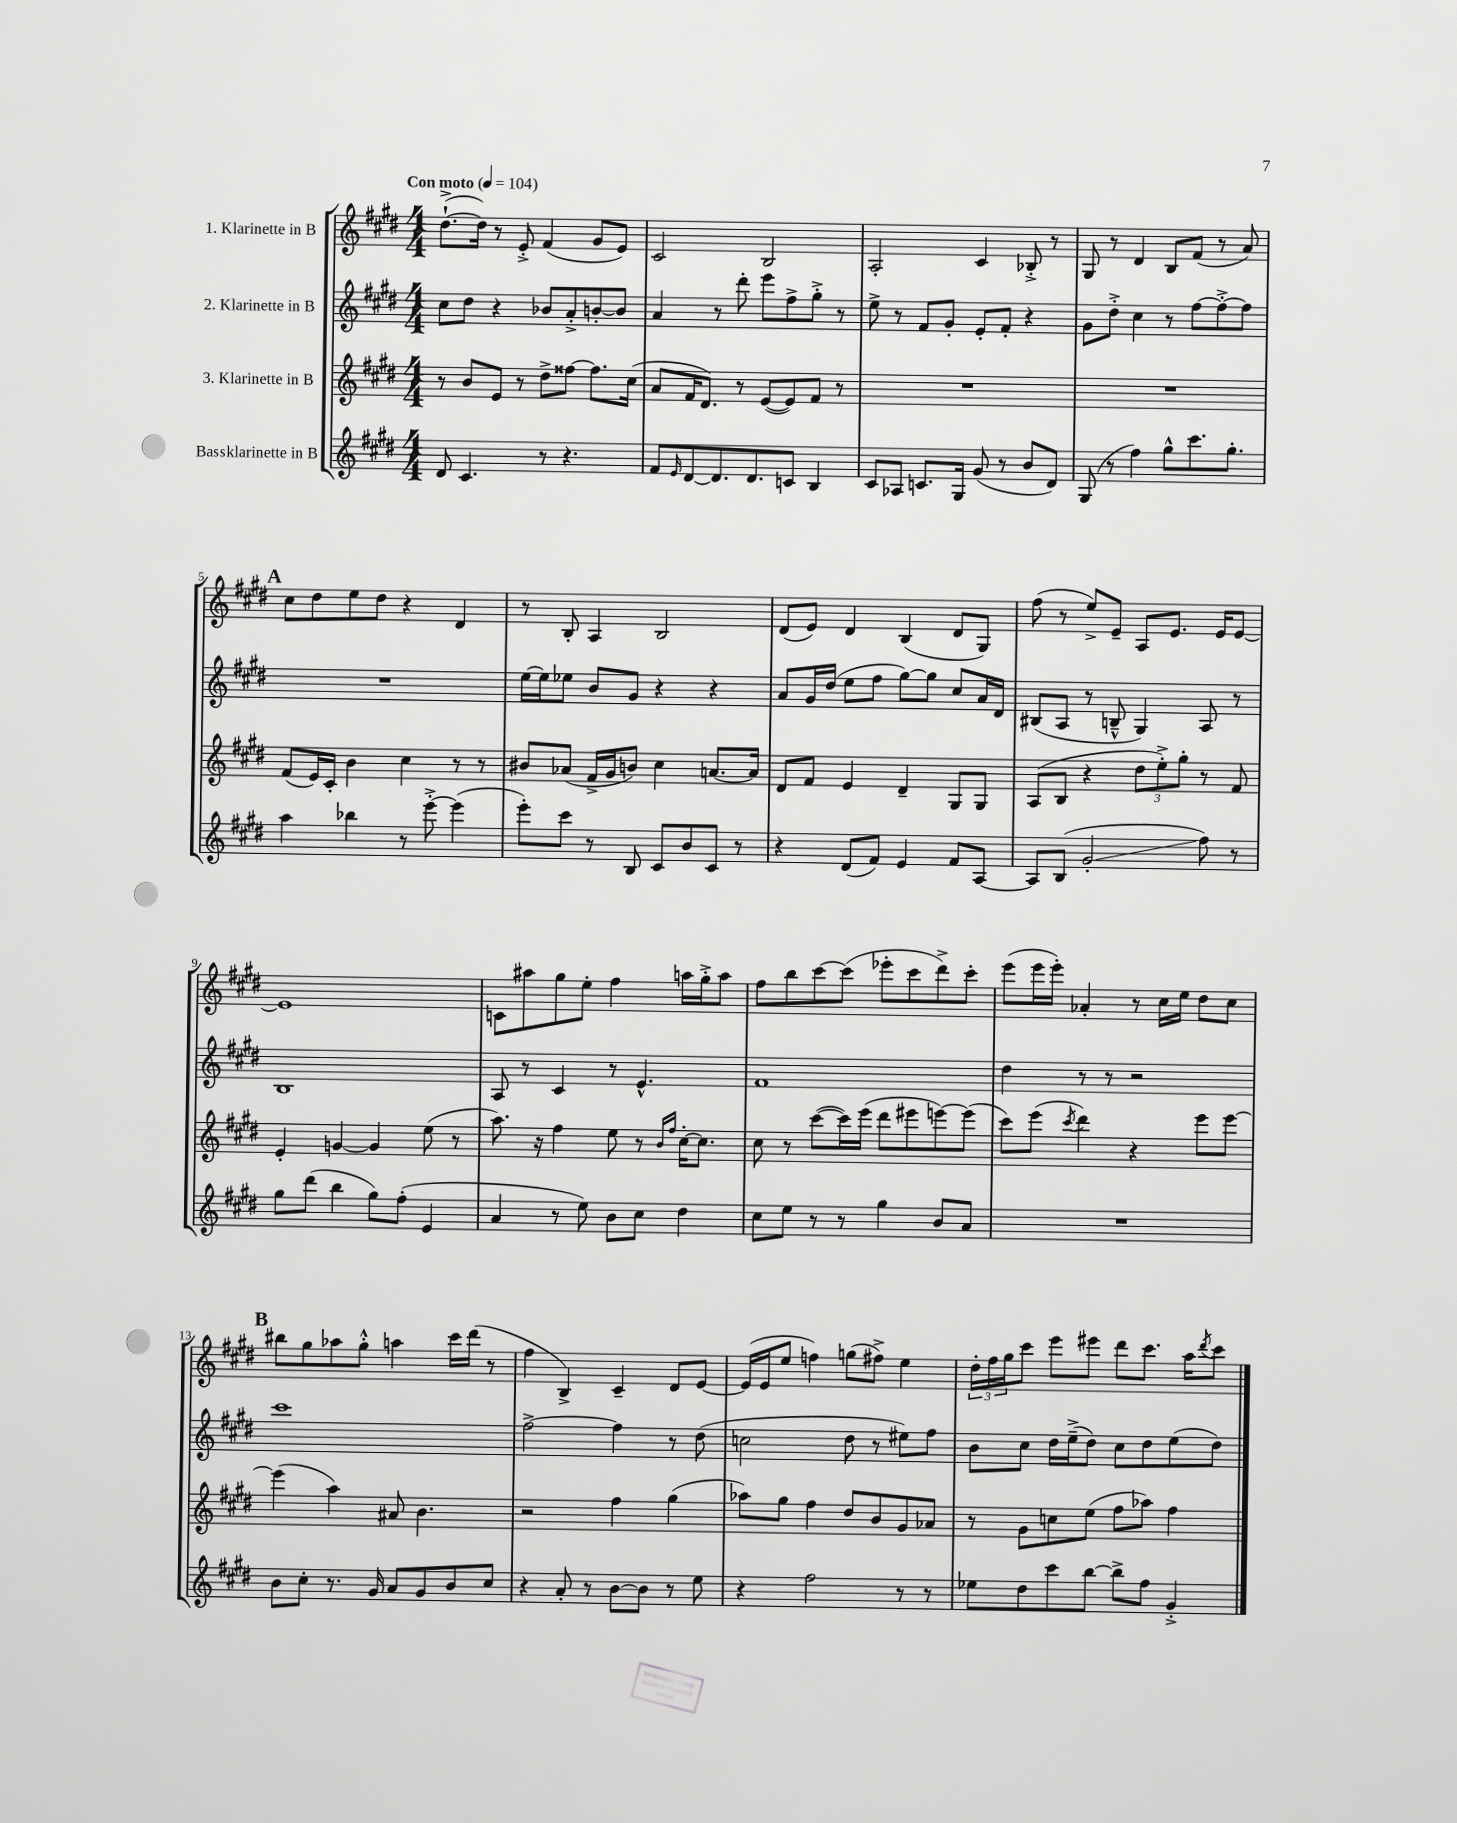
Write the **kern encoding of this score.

**kern	**kern	**kern	**kern
*staff4	*staff3	*staff2	*staff1
*clefG2	*clefG2	*clefG2	*clefG2
*k[f#c#g#d#]	*k[f#c#g#d#]	*k[f#c#g#d#]	*k[f#c#g#d#]
*M4/4	*M4/4	*M4/4	*M4/4
*MM104	*MM104	*MM104	*MM104
8d#/	8r	8cc#\L	([8.dd#`^\L
4.c#/	8b/L	8dd#\J	.
.	.	.	16dd#\]Jk)
.	8e/J	4r	8r
.	8r	.	8e'^/
8r	8dd#^\L	8b-/L	(4f#/
4.r	[8ff##\J	8a'^/	.
.	8.ff##\]L	[8b'/	8g#/L
.	.	8b/]J	8e/J)
.	(16cc#\Jk	.	.
=	=	=	=
8f#/L	8a/L	4a/	2c#/
16qqe/	.	.	.
[8d#/	16f#/K	.	.
.	8.d#/J)	.	.
8.d#/]	.	8r	.
.	8r	8ddd#'\	.
8.d#/	.	.	.
.	([8e/L	8eee\L	2B/
8c/J	8e/])	8ff#^\	.
4B/	8f#/J	8gg#'^\J	.
.	8r	8r	.
=	=	=	=
8c#/L	1r	8ee^\	2A'/
8A-/J	.	8r	.
8.c/L	.	8f#/L	.
.	.	8g#'/J	.
16G#/Jk	.	.	.
(8g#/	.	8e'/L	4c#/
8r	.	8f#'/J	.
8b/L	.	4r	8B-'^/
8d#/J)	.	.	8r
=	=	=	=
(8G#/	1r	8g#\L	8G#/
8r	.	8dd#'^\J	8r
4ff#\)	.	4cc#\	4d#/
8gg#^^\L	.	8r	8B/L
8.ccc#\	.	[8ff#\L	(8f#/J
.	.	8ff#'^\_	8r
8.gg#'\J	.	.	.
.	.	8ff#\]J	8a/)
=	=	=	=
4aa\	(8f#/L	1r	8cc#\L
.	16e/L)	.	8dd#\
.	16c#'/JJ	.	.
4bb-\	4b\	.	8ee\
.	.	.	8dd#\J
8r	4cc#\	.	4r
[8eee'^\	.	.	.
(4eee\]	8r	.	4d#/
.	8r	.	.
=	=	=	=
8eee'\L)	8b#/L	[16ee\LL	8r
.	.	16ee\]J	.
8ccc#\J	(8a-/J	8ee-\J	8B'/
8r	16f#^/LL	8b/L	4A/
.	16g#/J	.	.
8B/	8b/J)	8g#/J	.
8c#/L	4cc#\	4r	2B/
8b/	.	.	.
8c#/J	[8.a/L	4r	.
8r	.	.	.
.	16a/]Jk	.	.
=	=	=	=
4r	8d#/L	8a/L	(8d#/L
.	8f#/J	16g#/L	8e/J)
.	.	(16dd#/JJ	.
(8d#/L	4e/	8ee\L	4d#/
8f#/J)	.	8ff#\J	.
4e/	4d#~/	[8gg#\L)	(4B/
.	.	8gg#\]J	.
8f#/L	8G#/L	8cc#/L	8d#/L
[8A/J	8G#/J	16a/L	8G#/J)
.	.	16d#/JJ	.
=	=	=	=
8A/]L	(8A/L	(8B#/L	(8ff#\
(8B/J	8B/J	8A/J	8r
2g#'/	4r	8r	8ee^/L)
.	.	8B~^^/	8e~/J
.	12dd#\L	4G#/)	8A/L
.	12ee'^\)	.	.
.	.	.	8.e/J
.	12gg#'\J	.	.
8ff#\)	8r	8A/	.
.	.	.	16e/LK
8r	8f#/	8r	[8e/J
=	=	=	=
8gg#\L	4e'/	1B	1e]
(8ddd#\J	.	.	.
4bb\	[4g/	.	.
8gg#\L)	4g/]	.	.
(8ff#'\J	.	.	.
4e/	(8ee\	.	.
.	8r	.	.
=	=	=	=
4a/	8.aa\)	8A/	8c\L
.	.	8r	8aa#\
.	16r	.	.
8r	4ff#\	4c#/	8gg#\
8ee\)	.	.	8ee'\J
8b\L	8ee\	8r	4ff#\
8cc#\J	8r	4.e^^/	.
.	16qqb/LL	.	.
.	16qqff#/JJ	.	.
4dd#\	[16cc#'\LK	.	16aa\LL
.	8.cc#\]J	.	16gg#'^\J
.	.	.	8aa\J
=	=	=	=
8cc#\L	8cc#\	1f#	8ff#\L
8ee\J	8r	.	8bb\
8r	([8ccc#\L	.	[8ccc#\
8r	16ccc#\]L)	.	(8ccc#\]J
.	(16eee\JJ	.	.
4gg#\	8ddd#\L	.	8eee-'\L
.	8eee#\	.	8ccc#\
8b/L	[8eee\)	.	8ddd#^\)
8a/J	(8eee\]J	.	8ccc#'\J
=	=	=	=
1r	8ccc#\L)	4dd#\	(8eee\L
.	(8eee\J	.	16eee\L
.	.	.	16eee'\JJ)
.	8qccc#/	.	.
.	4ddd#\)	8r	4a-'/
.	.	8r	.
.	4r	2r	8r
.	.	.	16cc#\LL
.	.	.	16ee\JJ
.	8eee\L	.	8dd#\L
.	[8eee\J	.	8cc#\J
=	=	=	=
8b\L	(4eee\]	1ccc#	8bb#\L
8cc#'\J	.	.	8gg#\
8.r	4aa\)	.	8aa-\
.	.	.	8gg#'^^\J
16g#/	.	.	.
8a/L	8a#/	.	4aa\
8g#/	4.b\	.	.
8b/	.	.	16ccc#\LL
.	.	.	(16ddd#\JJ
8cc#/J	.	.	8r
=	=	=	=
4r	2r	[2ff#^\	4ff#\
8a'/	.	.	4B^/)
8r	.	.	.
[8b\L	4ff#\	4ff#\]	4c#~/
8b\]J	.	.	.
8r	(4gg#\	8r	8d#/L
8ee\	.	(8dd#\	[8e/J
=	=	=	=
4r	8aa-\L)	2cc\	(16e/]LL
.	.	.	16e/J
.	8gg#\J	.	8ee/J
2ff#\	4ff#\	.	4ff\)
.	8dd#/L	8dd#\	(8gg\L
.	8b/	8r	8ff#^\J)
8r	8g#/	8ee#\L)	4ee\
8r	8a-/J	8ff#\J	.
=	=	=	=
8ee-\L	8r	8b\L	24dd#'\LL
.	.	.	24ff#\
.	.	.	24gg#\J
8dd#\	8g#\L	8cc#\J	8ccc#\J
8ccc#\	8cc\	16dd#\LL	8eee\L
.	.	(16ee~^\J	.
[8bb\J	(8ee\J	8dd#\J)	8eee#\J
8bb^\]L	8ff#\L	8cc#\L	8ddd#\L
8ff#\J	8aa-\J)	8dd#\	8.ccc#\J
4g#'^/	4ff#\	(8ee\	.
.	.	.	16aa\LK
.	.	.	8qddd#/
.	.	8dd#\J)	8ccc#\J
==	==	==	==
*-	*-	*-	*-
